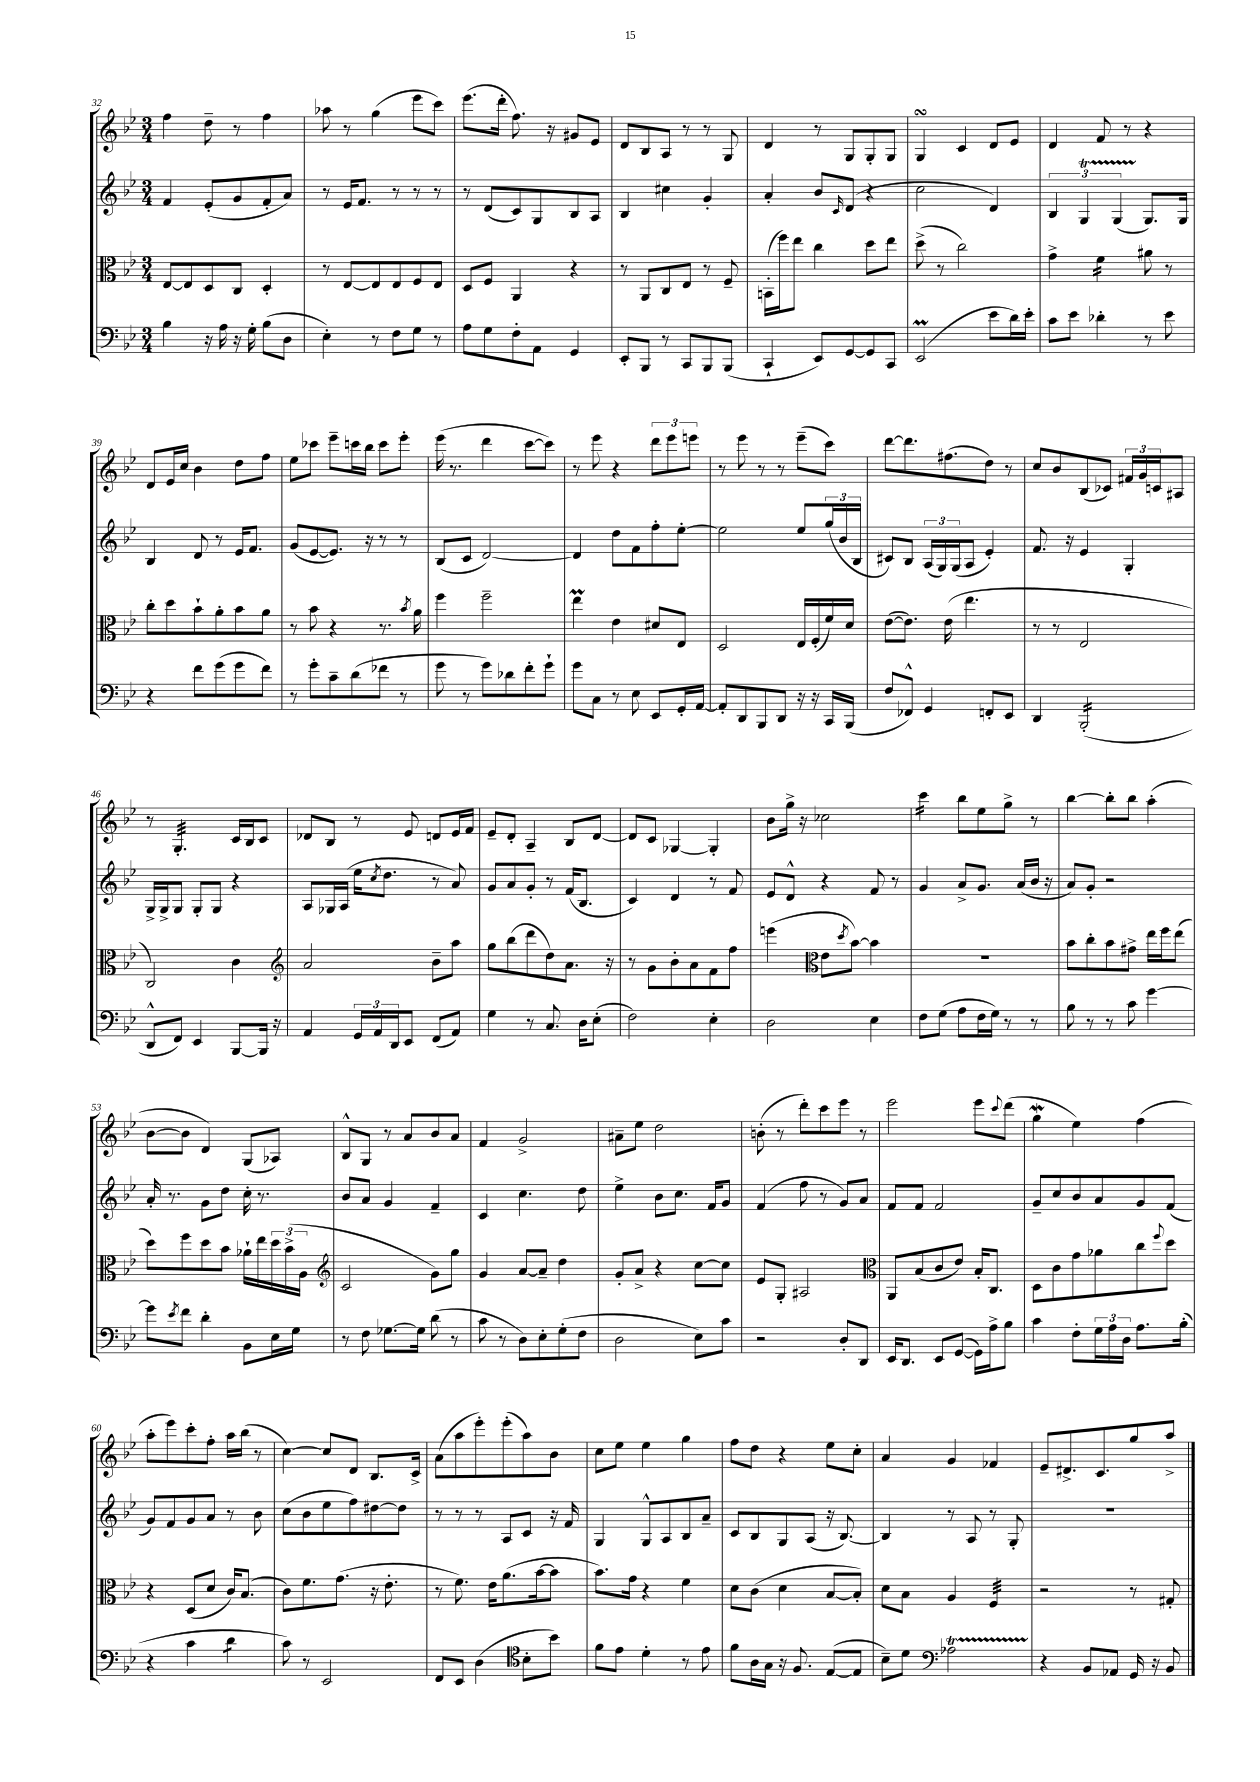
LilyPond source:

<<
\new StaffGroup <<
\new Staff = "s0" {
    \clef treble \key bes \major \numericTimeSignature \time 3/4
    f''4 d''8-- r8 f''4 |
    aes''8 r8 g''4( ees'''8 c'''8) |
    ees'''8.( d'''16-. f''8.) r16 gis'8 ees'8 |
    d'8 bes8 a8 r8 r8 g8 |
    d'4 r8 g8 g8-. g8 |
    g4\turn c'4 d'8 ees'8 |
    d'4 f'8 r8 r4 |
    d'8 ees'16 c''16 bes'4 d''8 f''8 |
    ees''8 ces'''8 ees'''8-- c'''16 bes''16 c'''8 ees'''8-. |
    ees'''16( r8. d'''4 c'''8~ c'''8) |
    r8 ees'''8 r4 \tuplet 3/2 { d'''8 ees'''8 e'''8 } |
    r8 ees'''8 r8 r8 ees'''8--( c'''8) |
    d'''8~ d'''8. fis''8.( d''8) r8 |
    c''8 bes'8 bes8( ces'8) \tuplet 3/2 { fis'16 g'16 c'16 } ais8 |
    r8 g4.:32-. c'16 bes16 c'8 |
    des'8 bes8 r8 ees'8 d'8 ees'16 f'16 |
    ees'8-- d'8-. a4-- bes8 d'8~ |
    d'8 c'8 ges4~ ges4-. |
    bes'8 g''16-> r16 ces''2 |
    c'''4:16 bes''8 ees''8 g''8-> r8 |
    bes''4~ bes''8-. bes''8 a''4-.( |
    bes'8~ bes'8 d'4) g8( aes8) |
    bes8-^ g8 r8 a'8 bes'8 a'8 |
    f'4 g'2-> |
    ais'8-- ees''8 d''2 |
    b'8-.( r8 d'''8-.) c'''8 ees'''8 r8 |
    ees'''2 ees'''8 \appoggiatura { c'''8 } d'''8( |
    g''4\mordent ees''4) f''4( |
    a''8-. ees'''8) c'''8-. f''8-. a''16 bes''16( r8 |
    c''4~) c''8 d'8 bes8. c'16-> |
    a'8( a''8 ees'''8-.) ees'''8-.( a''8) bes'8 |
    c''8 ees''8 ees''4 g''4 |
    f''8 d''8 r4 ees''8 c''8-. |
    a'4 g'4 fes'4 |
    ees'8-- dis'8.-> c'8. g''8 a''8-> \bar "|." |
}
\new Staff = "s1" {
    \clef treble \key bes \major \numericTimeSignature \time 3/4
    f'4 ees'8-.( g'8 f'8-. a'8) |
    r8 ees'16 f'8. r8 r8 r8 |
    r8 d'8( c'8) g8 bes8 a8 |
    bes4 cis''4 g'4-. |
    a'4-. bes'8 \grace { c'16 } d'8( r4 |
    c''2 d'4) |
    \tuplet 3/2 { bes4 g4\startTrillSpan g4( } g8.\stopTrillSpan) g16 |
    bes4 d'8 r8 ees'16 f'8. |
    g'8( ees'8~ ees'8.) r16 r8 r8 |
    bes8( c'8 d'2~) |
    d'4 d''8 f'8 f''8-. ees''8~-. |
    ees''2 ees''8 \tuplet 3/2 { g''16( bes'16 bes16 } |
    cis'8) bes8 \tuplet 3/2 { a16( g16) g16( } a8 ees'4-.) |
    f'8. r16 ees'4 g4-. |
    g16-> g16-> g8 g8-. g8 r4 |
    a8 ges16 a16( ees''16 \acciaccatura { c''8 } d''8. r8 a'8) |
    g'8 a'8 g'8-. r8 f'16( bes8. |
    c'4) d'4 r8 f'8 |
    ees'8 d'8-^ r4 f'8 r8 |
    g'4 a'8-> g'8. a'16( bes'16 r16 |
    a'8) g'8-. r2 |
    a'16-. r8. g'8 d''8 c''16-. r8. |
    bes'8 a'8 g'4 f'4-- |
    c'4 c''4. d''8 |
    ees''4-> bes'8 c''8. f'16 g'8 |
    f'4( f''8 r8 g'8) a'8 |
    f'8 f'8 f'2 |
    g'8-- c''8 bes'8 a'8 g'8 f'8( |
    g'8) f'8 g'8 a'8 r8 bes'8 |
    c''8( bes'8 ees''8 f''8) dis''8~ dis''8 |
    r8 r8 r8 a8 c'8 r16 f'16 |
    g4 g8-^ a8 bes8 a'8-- |
    c'8 bes8 g8 a8( r16 bes8.~) |
    bes4 r8 a8 r8 g8-. |
    R2. \bar "|." |
}
\new Staff = "s2" {
    \clef alto \key bes \major \numericTimeSignature \time 3/4
    ees8~ ees8 d8 c8 d4-. |
    r8 ees8~ ees8 ees8 f8 ees8 |
    d8 f8 a,4 r4 |
    r8 a,8 c8 ees8 r8 f8-- |
    b,16-.( f''16) ees''8 c''4 d''8 ees''8 |
    d''8->( r8 c''2) |
    g'4-> f'4:16 ais'8 r8 |
    c''8-. d''8 bes'8-! a'8-. bes'8 a'8 |
    r8 bes'8 r4 r8. \acciaccatura { bes'8 } a'16 |
    f''4 f''2-- |
    ees''4\prall ees'4 dis'8 ees8 |
    d2 ees16 f16-.( f'16) d'16 |
    ees'8~( ees'8.) ees'16( ees''4. |
    r8 r8 ees2 |
    c2) c'4 |
    \clef treble a'2 bes'8-- a''8 |
    g''8 bes''8( d'''8 d''8) a'8. r16 |
    r8 g'8 bes'8-. a'8 f'8 f''8 |
    e'''4( \clef alto ees'8 \acciaccatura { d''8 } bes'8~) bes'4 |
    R2. |
    bes'8 c''8-. bes'8 gis'8-> ees''16 f''16 ees''8( |
    d''8) f''8 d''8 bes'8 aes'16-! ees''16 \tuplet 3/2 { d''16 bes'16->( a16 } |
    \clef treble c'2 g'8) g''8 |
    g'4 a'8~ a'8-- d''4 |
    g'8-. a'8-> r4 c''8~ c''8 |
    ees'8 g8-. ais2 |
    \clef alto a,8 bes8( c'8 ees'8) bes16-. c8. |
    d8 c'8 g'8 aes'8 c''8 \appoggiatura { f''8 } d''8 |
    r4 d8( d'8 c'16) bes8.( |
    c'8) f'8. g'8.( r16 ees'8.-. |
    r8 f'8.) ees'16 a'8.( bes'16~ bes'8 |
    bes'8.) g'16 r4 f'4 |
    d'8 c'8( d'4 bes8~ bes8-.) |
    d'8 bes8 a4 f4:32 |
    r2 r8 gis8-. \bar "|." |
}
\new Staff = "s3" {
    \clef bass \key bes \major \numericTimeSignature \time 3/4
    bes4 r16 a16 r16 g16-. bes8( d8 |
    ees4-.) r8 f8 g8 r8 |
    a8 g8 f8-. a,8 g,4 |
    ees,8-. bes,,8 r8 c,8 bes,,8 bes,,8( |
    c,4-! ees,8) g,8~ g,8 c,8 |
    ees,2\prall( ees'8 d'16) ees'16-. |
    c'8 ees'8 des'4-. r8 ees'8 |
    r4 f'8 g'8( g'8 f'8) |
    r8 g'8-. c'8-- d'8( fes'8 r8 |
    g'8 r8 g'8) des'8 f'8-. g'8-! |
    g'8 c8 r8 ees8 ees,8 g,16-. a,16~ |
    a,8-. d,8 bes,,8 d,8 r16 r16 c,16 bes,,16( |
    f8 fes,8-^) g,4 f,8-. ees,8 |
    d,4 bes,,2:16-.( |
    d,8-^ f,8) ees,4 bes,,8~ bes,,16 r16 |
    a,4 \tuplet 3/2 { g,16 a,16 d,16 } ees,8 f,8( a,8) |
    g4 r8 c8. d16 ees8-.( |
    f2) ees4-. |
    d2 ees4 |
    f8 g8( a8 f16 g16) r8 r8 |
    bes8 r8 r8 c'8 g'4~ |
    g'8 \acciaccatura { ees'8 } f'8 d'4-. bes,8 ees16 g16 |
    r8 f8 ges8.~ ges16 d'8( r8 |
    c'8 r8 d8) ees8-. g8-.( f8 |
    d2 ees8) c'8 |
    r2 d8-. d,8 |
    ees,16 d,8. ees,8 g,8~( g,16) a16-> bes8 |
    c'4 f8-. \tuplet 3/2 { g16 a16 d16 } a8. bes16-.( |
    r4 c'4 d'4:8 |
    c'8) r8 ees,2 |
    f,8 ees,8 d4( \clef tenor bes8-. bes'8) |
    f'8 ees'8 d'4-. r8 ees'8 |
    f'8 a16 g16 r16 f8. ees8~( ees8 |
    bes8--) d'8 \clef bass aes2\startTrillSpan |
    r4\stopTrillSpan bes,8 aes,8 g,16 r16 bes,8 \bar "|." |
}
>>
>>
\layout { \context { \Score currentBarNumber = #32 } }
